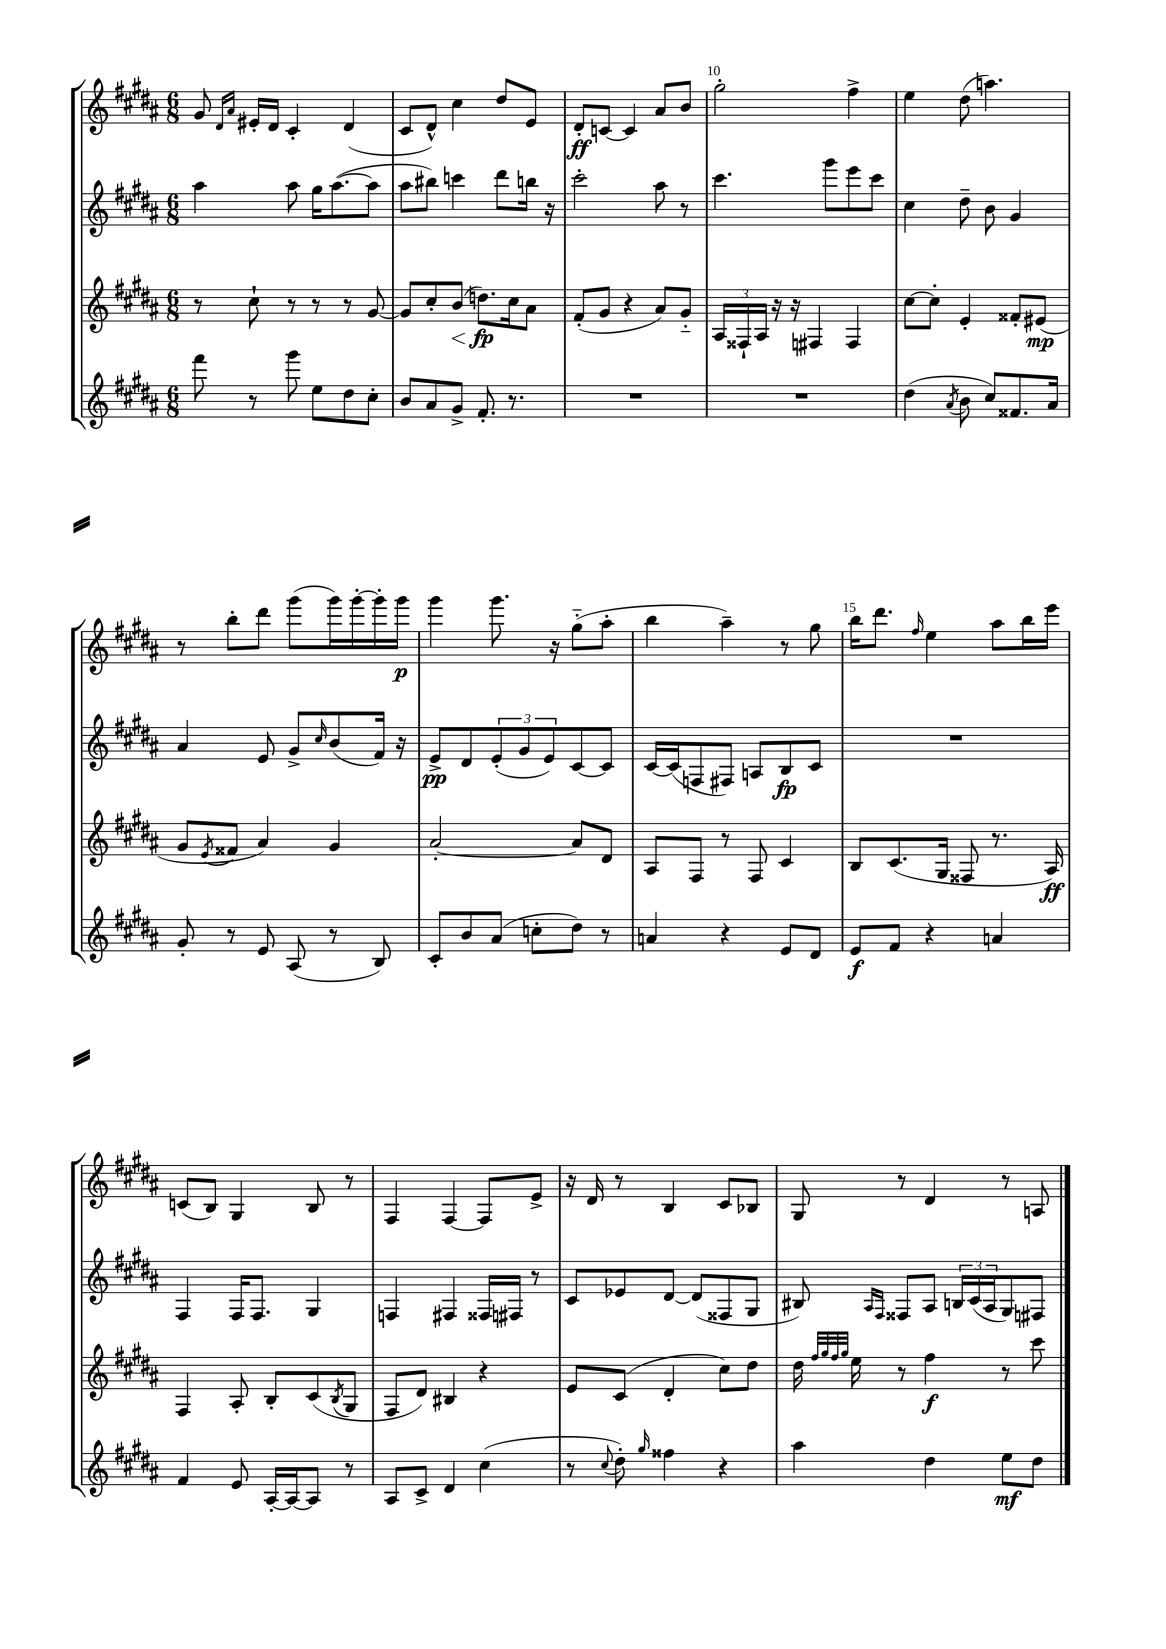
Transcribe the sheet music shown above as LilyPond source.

<<
\new StaffGroup <<
\new Staff = "s0" {
    \clef treble \key b \major \numericTimeSignature \time 6/8
    gis'8 \grace { dis'16 ais'16 } eis'16-. dis'16 cis'4-. dis'4( |
    cis'8 dis'8-^) cis''4 dis''8 e'8 |
    dis'8-.\ff c'8~ c'4 ais'8 b'8 |
    gis''2-. fis''4-> |
    e''4 dis''8( a''4.) |
    r8 b''8-. dis'''8 gis'''8( gis'''16) gis'''16~-. gis'''16-. gis'''16\p |
    gis'''4 gis'''8. r16 gis''8-_( ais''8-. |
    b''4 ais''4--) r8 gis''8 |
    b''16 dis'''8. \grace { fis''16 } e''4 ais''8 b''16 e'''16 |
    c'8( b8) gis4 b8 r8 |
    fis4 fis4~ fis8 e'8-> |
    r16 dis'16 r8 b4 cis'8 bes8 |
    gis8 r8 dis'4 r8 a8 \bar "|." |
}
\new Staff = "s1" {
    \clef treble \key b \major \numericTimeSignature \time 6/8
    ais''4 ais''8 gis''16 ais''8.~( ais''8 |
    ais''8 bis''8) c'''4 dis'''8 b''16 r16 |
    cis'''2-. ais''8 r8 |
    cis'''4. gis'''8 e'''8 cis'''8 |
    cis''4 dis''8-- b'8 gis'4 |
    ais'4 e'8 gis'8-> \grace { cis''16 } b'8( fis'16) r16 |
    e'8->\pp dis'8 \tuplet 3/2 { e'8-.( gis'8 e'8) } cis'8~ cis'8 |
    cis'16~ cis'16( f8 fis8) a8 b8\fp cis'8 |
    R2. |
    fis4 fis16 fis8. gis4 |
    f4 fis4 fisis16 fis16 r8 |
    cis'8 ees'8 dis'8~ dis'8( fisis8 gis8 |
    bis8) \grace { ais16 fis16 } fisis8 ais8 \tuplet 3/2 { b16 cis'16( ais16 } gis8) fis8 \bar "|." |
}
\new Staff = "s2" {
    \clef treble \key b \major \numericTimeSignature \time 6/8
    r8 cis''8-! r8 r8 r8 gis'8~ |
    gis'8 cis''8-. b'8\<( d''8.\fp\!) cis''16 ais'8 |
    fis'8-.( gis'8 r4 ais'8) gis'8-_ |
    \tuplet 3/2 { ais16 fisis16-! ais16 } r16 r16 fis4 fis4 |
    cis''8~ cis''8-. e'4-. fisis'8-. eis'8\mp( |
    gis'8 \acciaccatura { e'8 } fisis'8 ais'4) gis'4 |
    ais'2~-. ais'8 dis'8 |
    ais8 fis8 r8 fis8 cis'4 |
    b8 cis'8.( gis16 fisis8 r8. ais16\ff) |
    fis4 ais8-. b8-. cis'8( \acciaccatura { b8 } gis8 |
    fis8 dis'8) bis4 r4 |
    e'8 cis'8( dis'4-. cis''8) dis''8 |
    dis''16 \grace { fis''32 gis''32 fis''32 gis''32 } e''16 r8 fis''4\f r8 cis'''8 \bar "|." |
}
\new Staff = "s3" {
    \clef treble \key b \major \numericTimeSignature \time 6/8
    fis'''8 r8 gis'''8 e''8 dis''8 cis''8-. |
    b'8 ais'8 gis'8-> fis'8.-. r8. |
    R2. |
    R2. |
    dis''4( \acciaccatura { ais'8 } b'8 cis''8) fisis'8. ais'16 |
    gis'8-. r8 e'8 ais8( r8 b8) |
    cis'8-. b'8 ais'8( c''8-. dis''8) r8 |
    a'4 r4 e'8 dis'8 |
    e'8\f fis'8 r4 a'4 |
    fis'4 e'8 ais16~-. ais16~ ais8 r8 |
    ais8 cis'8-> dis'4 cis''4( |
    r8 \appoggiatura { cis''8 } dis''8-.) \grace { gis''16 } fisis''4 r4 |
    ais''4 dis''4 e''8\mf dis''8 \bar "|." |
}
>>
>>
\layout { \context { \Score currentBarNumber = #7 \override BarNumber.break-visibility = ##(#f #t #t) barNumberVisibility = #(every-nth-bar-number-visible 5) } }
